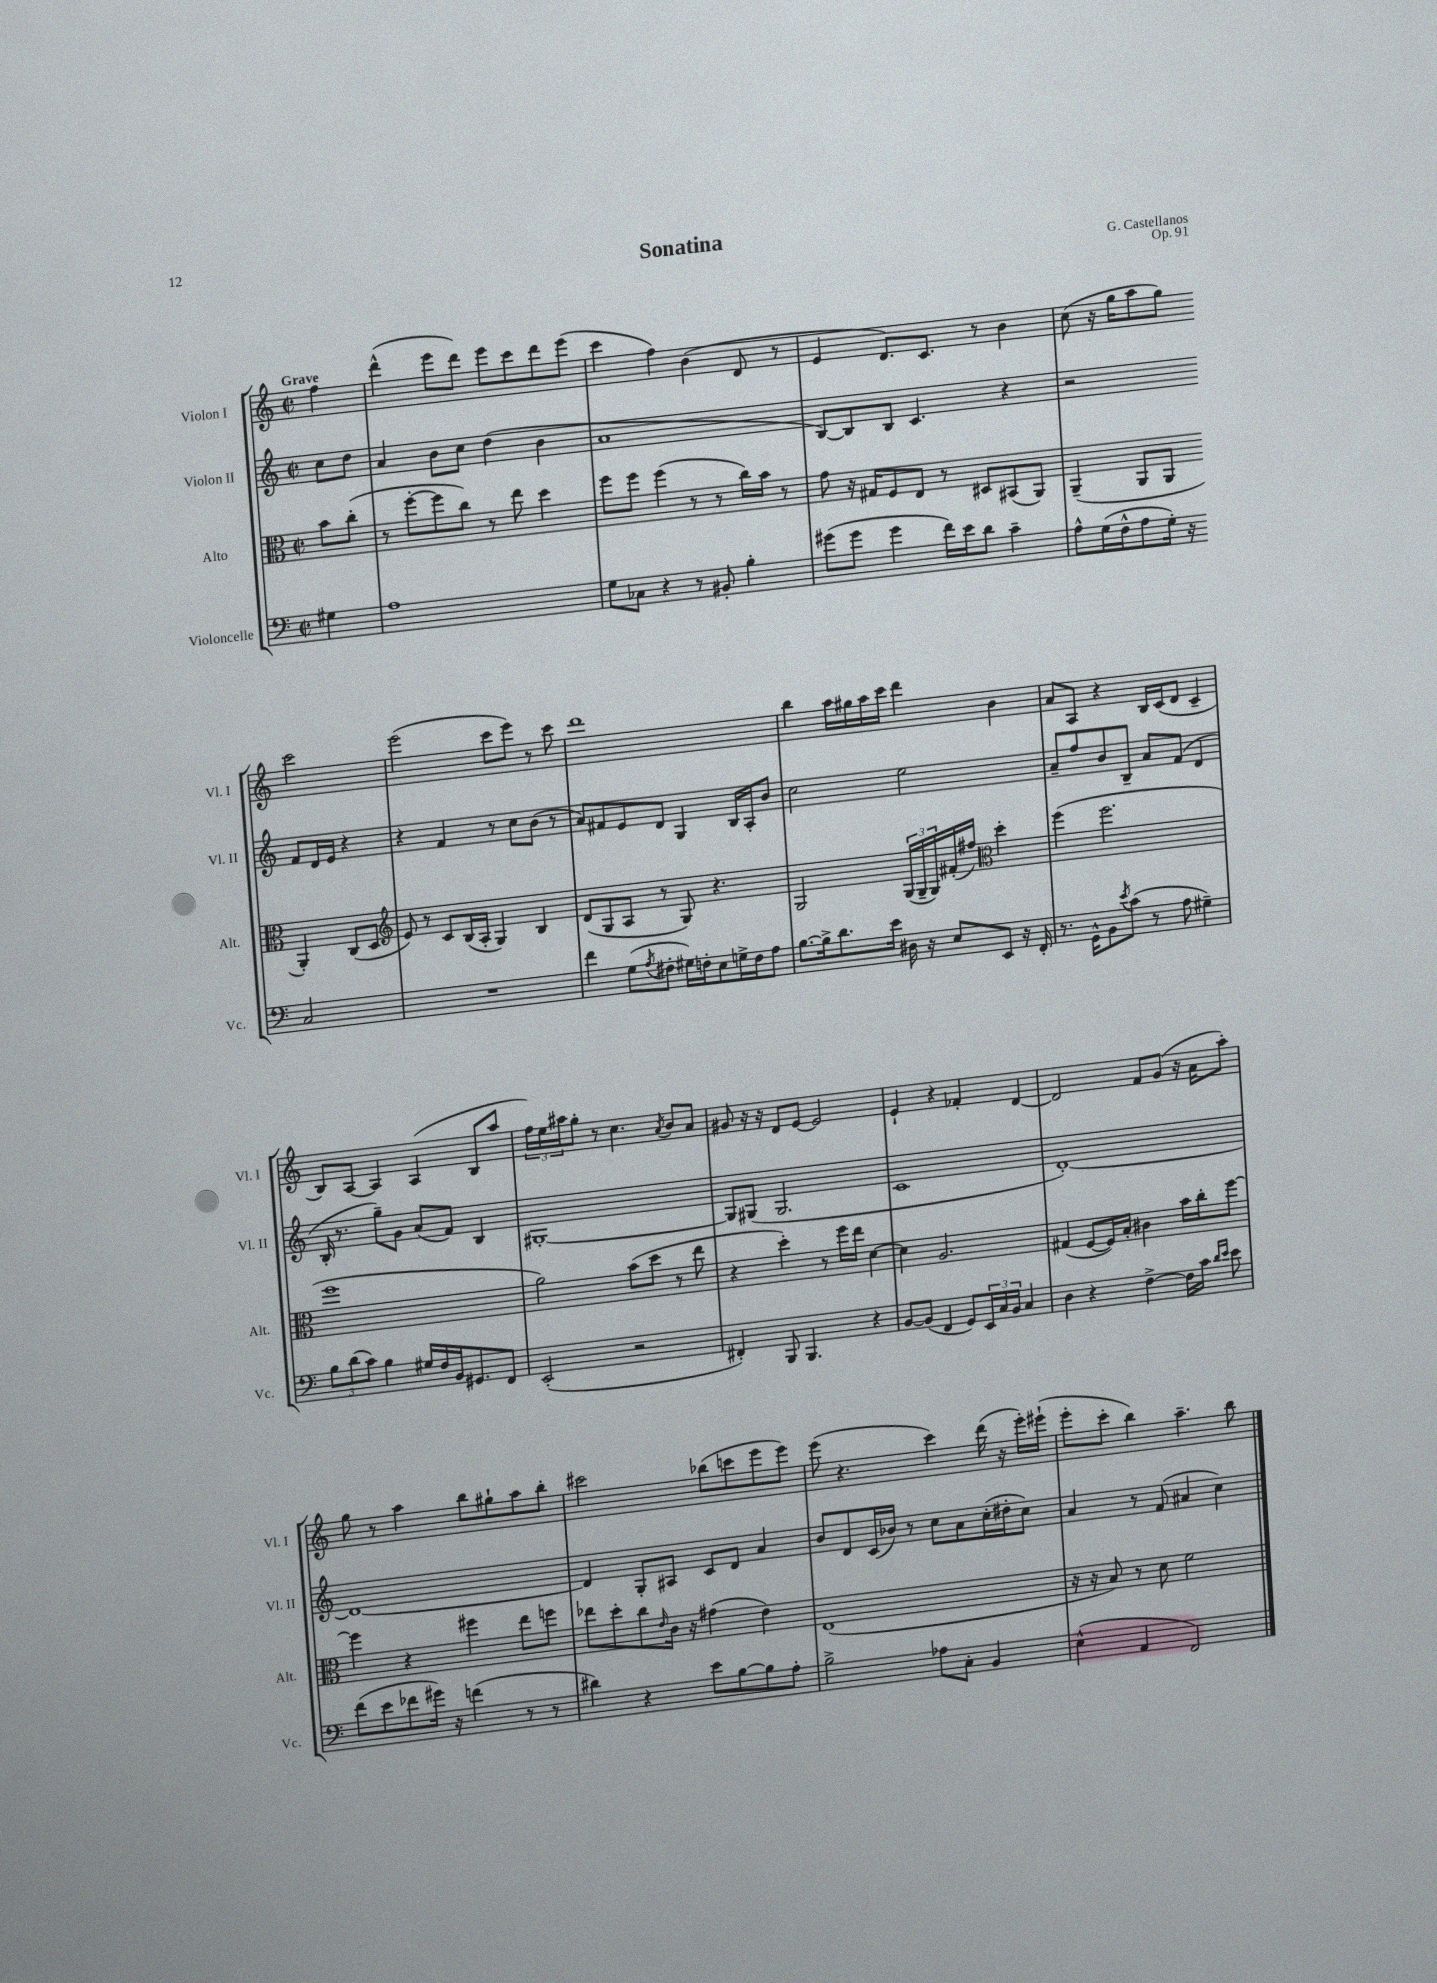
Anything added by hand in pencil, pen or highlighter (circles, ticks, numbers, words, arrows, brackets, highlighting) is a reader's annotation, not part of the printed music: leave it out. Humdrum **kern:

**kern	**kern	**kern	**kern
*staff4	*staff3	*staff2	*staff1
*clefF4	*clefC3	*clefG2	*clefG2
*k[]	*k[]	*k[]	*k[]
*M2/2	*M2/2	*M2/2	*M2/2
*met(c|)	*met(c|)	*met(c|)	*met(c|)
4G#	8b	8cc	4ff
.	(8cc'	8dd	.
=	=	=	=
1A	8r	4a	(4ddd^^
.	[8ff'	.	.
.	8ff]	8b	8eee
.	8cc)	8cc	8ddd)
.	8r	(4dd	8eee
.	8ee	.	8ccc
.	4dd	4b	8ddd
.	.	.	(8eee
=	=	=	=
8G	8ff	1a	4ccc
8C-	8ff	.	.
4r	(4ff	.	4ff)
8r	8r	.	(4b
8BB#'	8r	.	.
4B'	16cc)	.	8d
.	16b	.	.
.	8r	.	8r
=	=	=	=
(8g#	8g	[8B)	4e
8g#	16r	8B]	.
.	16G#	.	.
4g#	8F	8B	8.d)
.	8E	4.c	.
.	.	.	8.c
16f)	8r	.	.
16e	.	.	.
8d	8D#	.	8r
4c~	(8BB#	4r	4b
.	8AA)	.	.
=	=	=	=
8A^^	(4AA~	2r	(8cc
(16G	.	.	16r
16F^^	.	.	16gg
8A	8AA	.	8aa
16G')	8AA	.	8gg)
16r	.	.	.
2C	4AA')	8f	2ccc
.	.	16d	.
.	.	16e	.
.	(8C	4r	.
.	8D	.	.
=	=	=	=
*	*clefG2	*	*
1r	8e)	4r	(2eee
.	8r	.	.
.	8c	4f	.
.	(16B	.	.
.	16A'	.	.
.	4G)	8r	8ccc
.	.	8cc	8eee)
.	4B	(8b	8r
.	.	8r	8ccc
=	=	=	=
4f	(8d	8a)	1ddd
.	8G	8f#	.
(8G	8A	8e	.
8qA	.	.	.
8F#'	8r	8d	.
16G#)	8G)	4G	.
16F'	.	.	.
8E	4.r	.	.
16G^	.	16B	.
16F	.	16A'	.
8A	.	8b	.
=	=	=	=
[8.B	2G	2cc	4bb
16B^]	.	.	.
8.d	.	.	16aa
.	.	.	16gg#
.	.	.	16aa
16e	.	.	16ccc
16D#	(24G	2ee	4ddd
.	24G~	.	.
16r	.	.	.
.	24G)	.	.
8E	(16f#'	.	.
.	16ff#)	.	.
*	*clefC3	*	*
8EE	4dd'	.	4b
16r	.	.	.
16FF'	.	.	.
=	=	=	=
8.r	(4ff	8a~	8a
.	.	8ff	8A
16GG^^	.	.	.
8BB	2.ff	8b	4r
8qe	.	.	.
(8c	.	8B~	.
8r	.	8a	16B
.	.	.	(16c
8A	.	(8f	8d
4G#~)	.	4d	4c~
=	=	=	=
12B	1ff	16B'	8B)
.	.	8.r	.
(12d	.	.	.
.	.	.	[8A
12c)	.	.	.
4B	.	8gg~)	4A]
.	.	8g	.
16G#	.	(8a	(4A
16F	.	.	.
16BB	.	8f)	.
8.GG#	.	.	.
.	.	4B	8B
8FF	.	.	8aa
=	=	=	=
(2EE'	2a)	[1G#'	24ff)
.	.	.	24ee
.	.	.	24aa#
.	.	.	8gg'
.	.	.	8r
.	.	.	4.cc
2r	(8b	.	.
.	8dd	.	.
.	.	.	8qa
.	8r	.	8b
.	8ee	.	8a
=	=	=	=
4FF#')	4r	8G#]	8g#
.	.	(8G#	16r
.	.	.	16r
8BBB	4dd')	2.G#	8d
4.BBB	.	.	[8e
.	8r	.	2e]
.	16ff	.	.
.	16ee	.	.
4r	[4d	.	.
=	=	=	=
[8BB	4d]	1c	4e`
(8BB]	.	.	.
4FF	2.A	.	4r
8GG)	.	.	4f-'
24EE	.	.	.
24C	.	.	.
24BB	.	.	.
4C	.	.	[4d
=	=	=	=
4D	(4G#	[1d')	2d]
4r	[8F	.	.
.	16F])	.	.
.	16B'	.	.
[4F^	4c#	.	8f
.	.	.	(8g
16F]	16b	.	16r
16c	16cc'	.	16a
16qqd	.	.	.
16qqe	.	.	.
8e	[8ff	.	8aa')
=	=	=	=
(8f	4ff]	1d_	8gg
8e	.	.	8r
8f-	4r	.	4aa
16g#)	.	.	.
16r	.	.	.
(4f	4ff#	.	8bb
.	.	.	8gg#`
8r	8ee	.	8aa
8r	8ff	.	8bb'
=	=	=	=
4d#)	8ee-	4d]	2ccc#
.	8dd'	.	.
4r	8cc	8G'	.
.	16qqe	.	.
.	16c	8A#	.
.	16r	.	.
8e	(4g#	8c	(8bb-
[8B	.	8d	8ccc
8B]	4e)	4a	8eee
8A'	.	.	8eee)
=	=	=	=
2B^	(1E	8b	(8eee
.	.	8d	4.r
.	.	(16c	.
.	.	16b-)	.
.	.	8r	.
8A-	.	8cc	4ccc)
8C'	.	8a	.
4BB	.	(16cc'	(16ddd
.	.	16dd#'	16r
.	.	8cc)	16eee')
.	.	.	(16eee#`
=	=	=	=
(4E^^	16r	4a	8eee'
.	16r	.	.
.	8B)	.	8ccc'
4AA	8r	8r	4bb)
.	8d	(8f	.
2FF)	2f	4a#	4.aa~
.	.	4cc)	.
.	.	.	8bb
==	==	==	==
*-	*-	*-	*-
